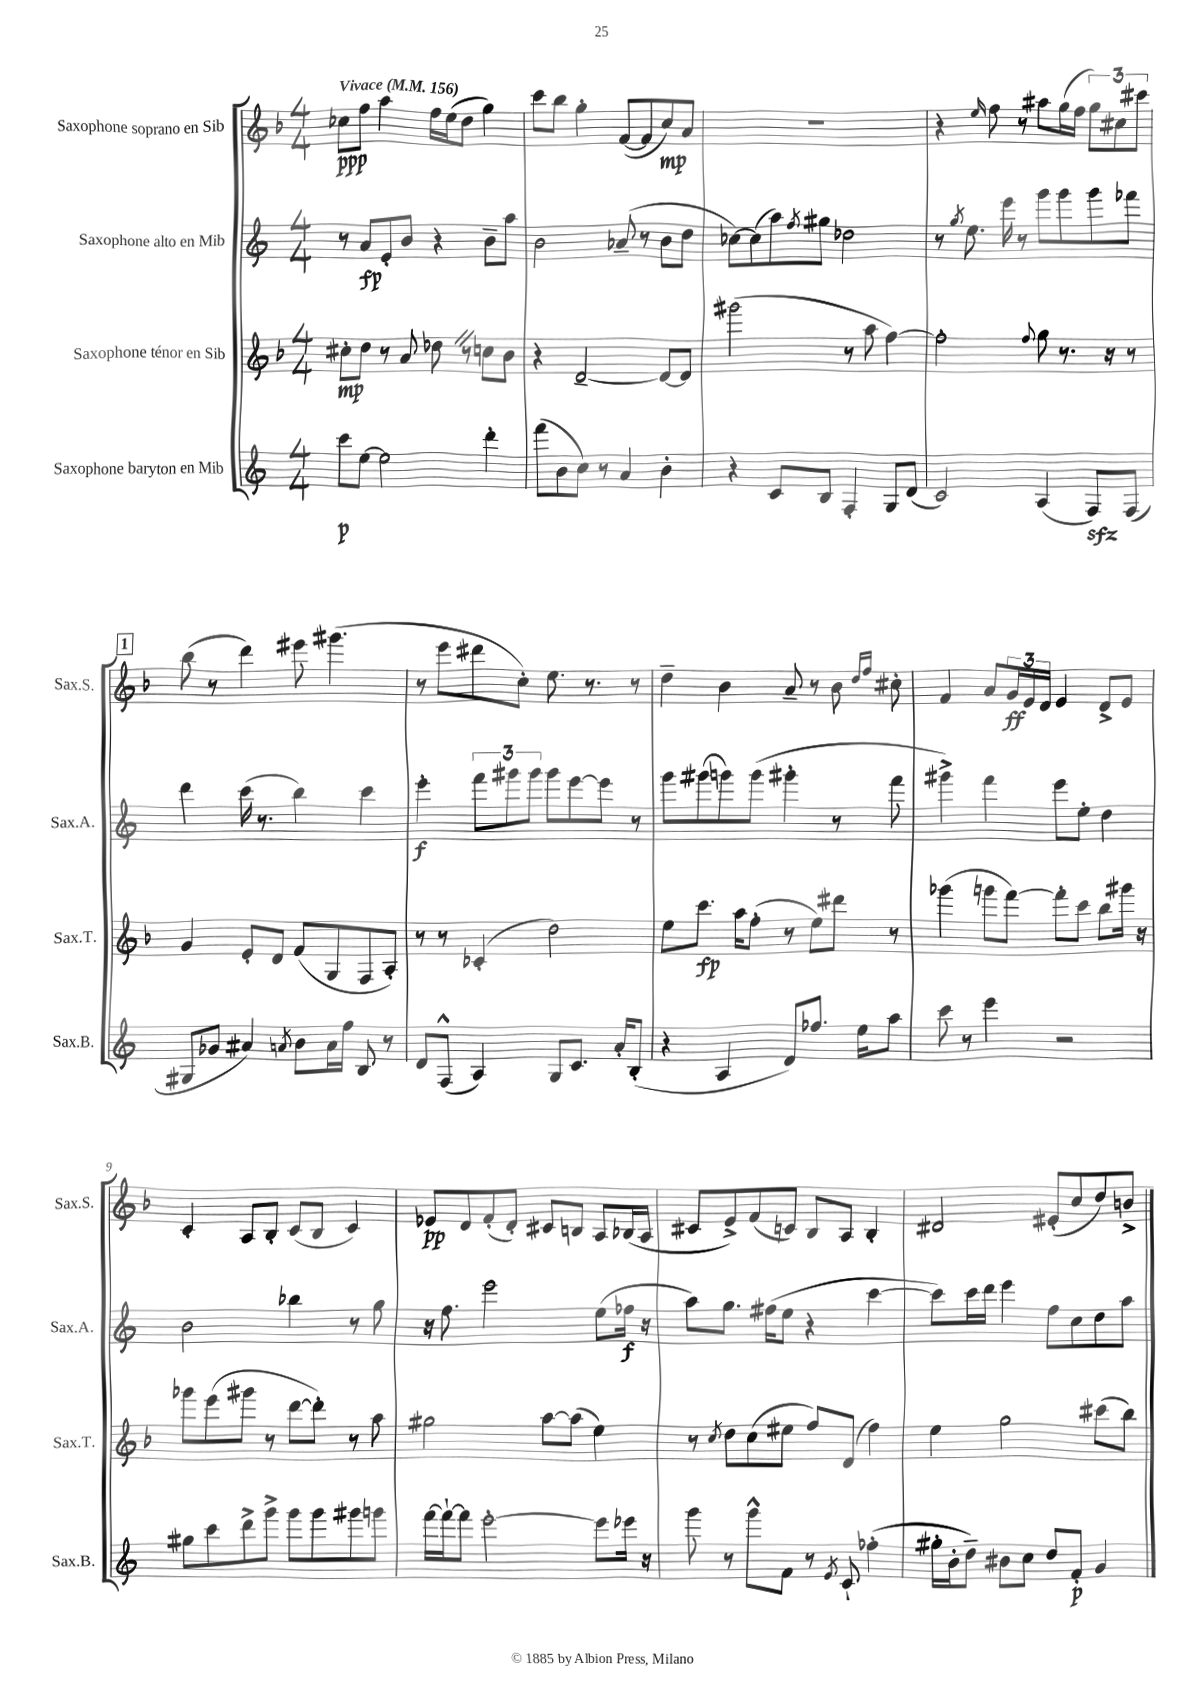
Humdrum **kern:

**kern	**kern	**kern	**kern
*staff4	*staff3	*staff2	*staff1
*clefG2	*clefG2	*clefG2	*clefG2
*k[]	*k[b-]	*k[]	*k[b-]
*M4/4	*M4/4	*M4/4	*M4/4
*MM156	*MM156	*MM156	*MM156
8ccc	8cc#'	8r	8cc-
[8ee	8dd	8a	8ff
2ee]	8r	8e'	4aa
.	8a	8b	.
.	8dd-	4r	16ff
.	.	.	(16ee
.	8r	.	8dd
4ddd'	8cc	8b~	4gg)
.	8b-	8aa	.
=	=	=	=
(8fff	4r	2b	8ccc
8b	.	.	8bb-
8cc)	[2d~	.	4gg'
8r	.	.	.
4a	.	(8a-~	([8f
.	.	8r	8f]
4b'	8d_	8b	8cc)
.	8d]	8dd	8a
=	=	=	=
4r	(2ggg#	[8cc-)	1r
.	.	(8cc-]	.
8c	.	8aa)	.
.	.	8qff	.
8B	.	8gg#	.
4F'	8r	2dd-	.
.	8aa	.	.
8G	[4ff)	.	.
(8d	.	.	.
=	=	=	=
2c)	2ff']	8r	4r
.	.	8qgg	.
.	.	8.ee	.
.	.	.	16qqee
.	.	.	8ff
.	.	16eee	.
.	.	8r	8r
.	8qqff	.	.
(4A	8gg	8ggg	8aa#
.	8.r	8ggg	(16gg
.	.	.	16ff
8F)	.	8ggg	12gg)
.	16r	.	.
.	.	.	12cc#
(8F	8r	8fff-	.
.	.	.	12ccc#
=	=	=	=
8G#	4g	4ddd	(8bb-
8g-	.	.	8r
4a#)	8e'	(16ccc	4ddd)
.	.	8.r	.
.	8d	.	.
8qa	.	.	.
8b	(8f	4bb)	8eee#
16a	8G	.	(4.ggg#
16ff	.	.	.
8B	8F	4ccc	.
8r	8A')	.	.
=	=	=	=
8d	8r	4eee'	8r
(8F^^	8r	.	8eee
4A)	(4c-'	12fff	8ddd#
.	.	12ggg#	.
.	.	.	8cc')
.	.	12ggg#	.
8G	2dd)	8ggg#	8.ee
8.c	.	[8eee	.
.	.	.	8.r
.	.	8eee]	.
16a'	.	.	.
(8B'	.	8r	8r
=	=	=	=
4r	8ee	8ggg	4dd~
.	8.ccc	(8ggg#	.
4A	.	8ggg)	4b-
.	16aa	.	.
.	(8ff'	(8ggg	.
8d)	8r	4ggg#'	8a~
8.ff-	8ee)	.	8r
.	8ddd#	8r	8b-
16ee	.	.	.
.	.	.	16qqdd
.	.	.	16qqff
8aa	8r	8fff	8cc#'
=	=	=	=
8ccc	(4ggg-	4ggg#^)	4f
8r	.	.	.
4eee	8ggg	4fff	8a
.	[8fff)	.	24g
.	.	.	24e
.	.	.	24d
2r	8fff']	8eee	4e
.	8ccc	8ee'	.
.	8bb-	4dd	8d^
.	16ggg#	.	8e
.	16r	.	.
=	=	=	=
8gg#	8ggg-	2b	4c'
8ccc	(8eee	.	.
8ddd^	8ggg#	.	8A
8ggg^	8r	.	8B-'
8ggg	[8ddd	4bb-	(8c
8ggg	8ddd'])	.	8B-
8ggg#	8r	8r	4c)
8ggg	8aa	8gg	.
=	=	=	=
[16fff	2gg#	16r	8e-
16fff`_	.	8.ff	.
8fff]	.	.	8d
[2eee'	.	2eee	(8f'
.	.	.	8d')
.	[8aa	.	8c#
.	(8aa]	.	8B
8eee]	4ee)	(8ee	8A
16eee-	.	16ff-	(16B-
16r	.	16r	16A
=	=	=	=
8ggg	8r	8aa)	8c#
.	8qcc	.	.
8r	8dd	8.gg	8e^)
8ggg^^	(8cc	.	(8f
.	.	(16ff#	.
8f	8ee#	8ee	8c)
8r	8ff)	4r	8B-
8qe	.	.	.
8c`	(8d	.	8A
(4ff-'	4ff)	[4ccc	4B-'
=	=	=	=
16gg#'	4ee	8ccc])	2d#
16b'	.	.	.
8dd~)	.	16ccc	.
.	.	16ddd	.
8b#	2gg	4eee	.
8cc	.	.	.
8dd	.	8ff	(8e#'
8f'	.	8cc	8cc
4g	(8ccc#	8dd	8dd)
.	8bb-)	8aa	8b^
==	==	==	==
*-	*-	*-	*-
